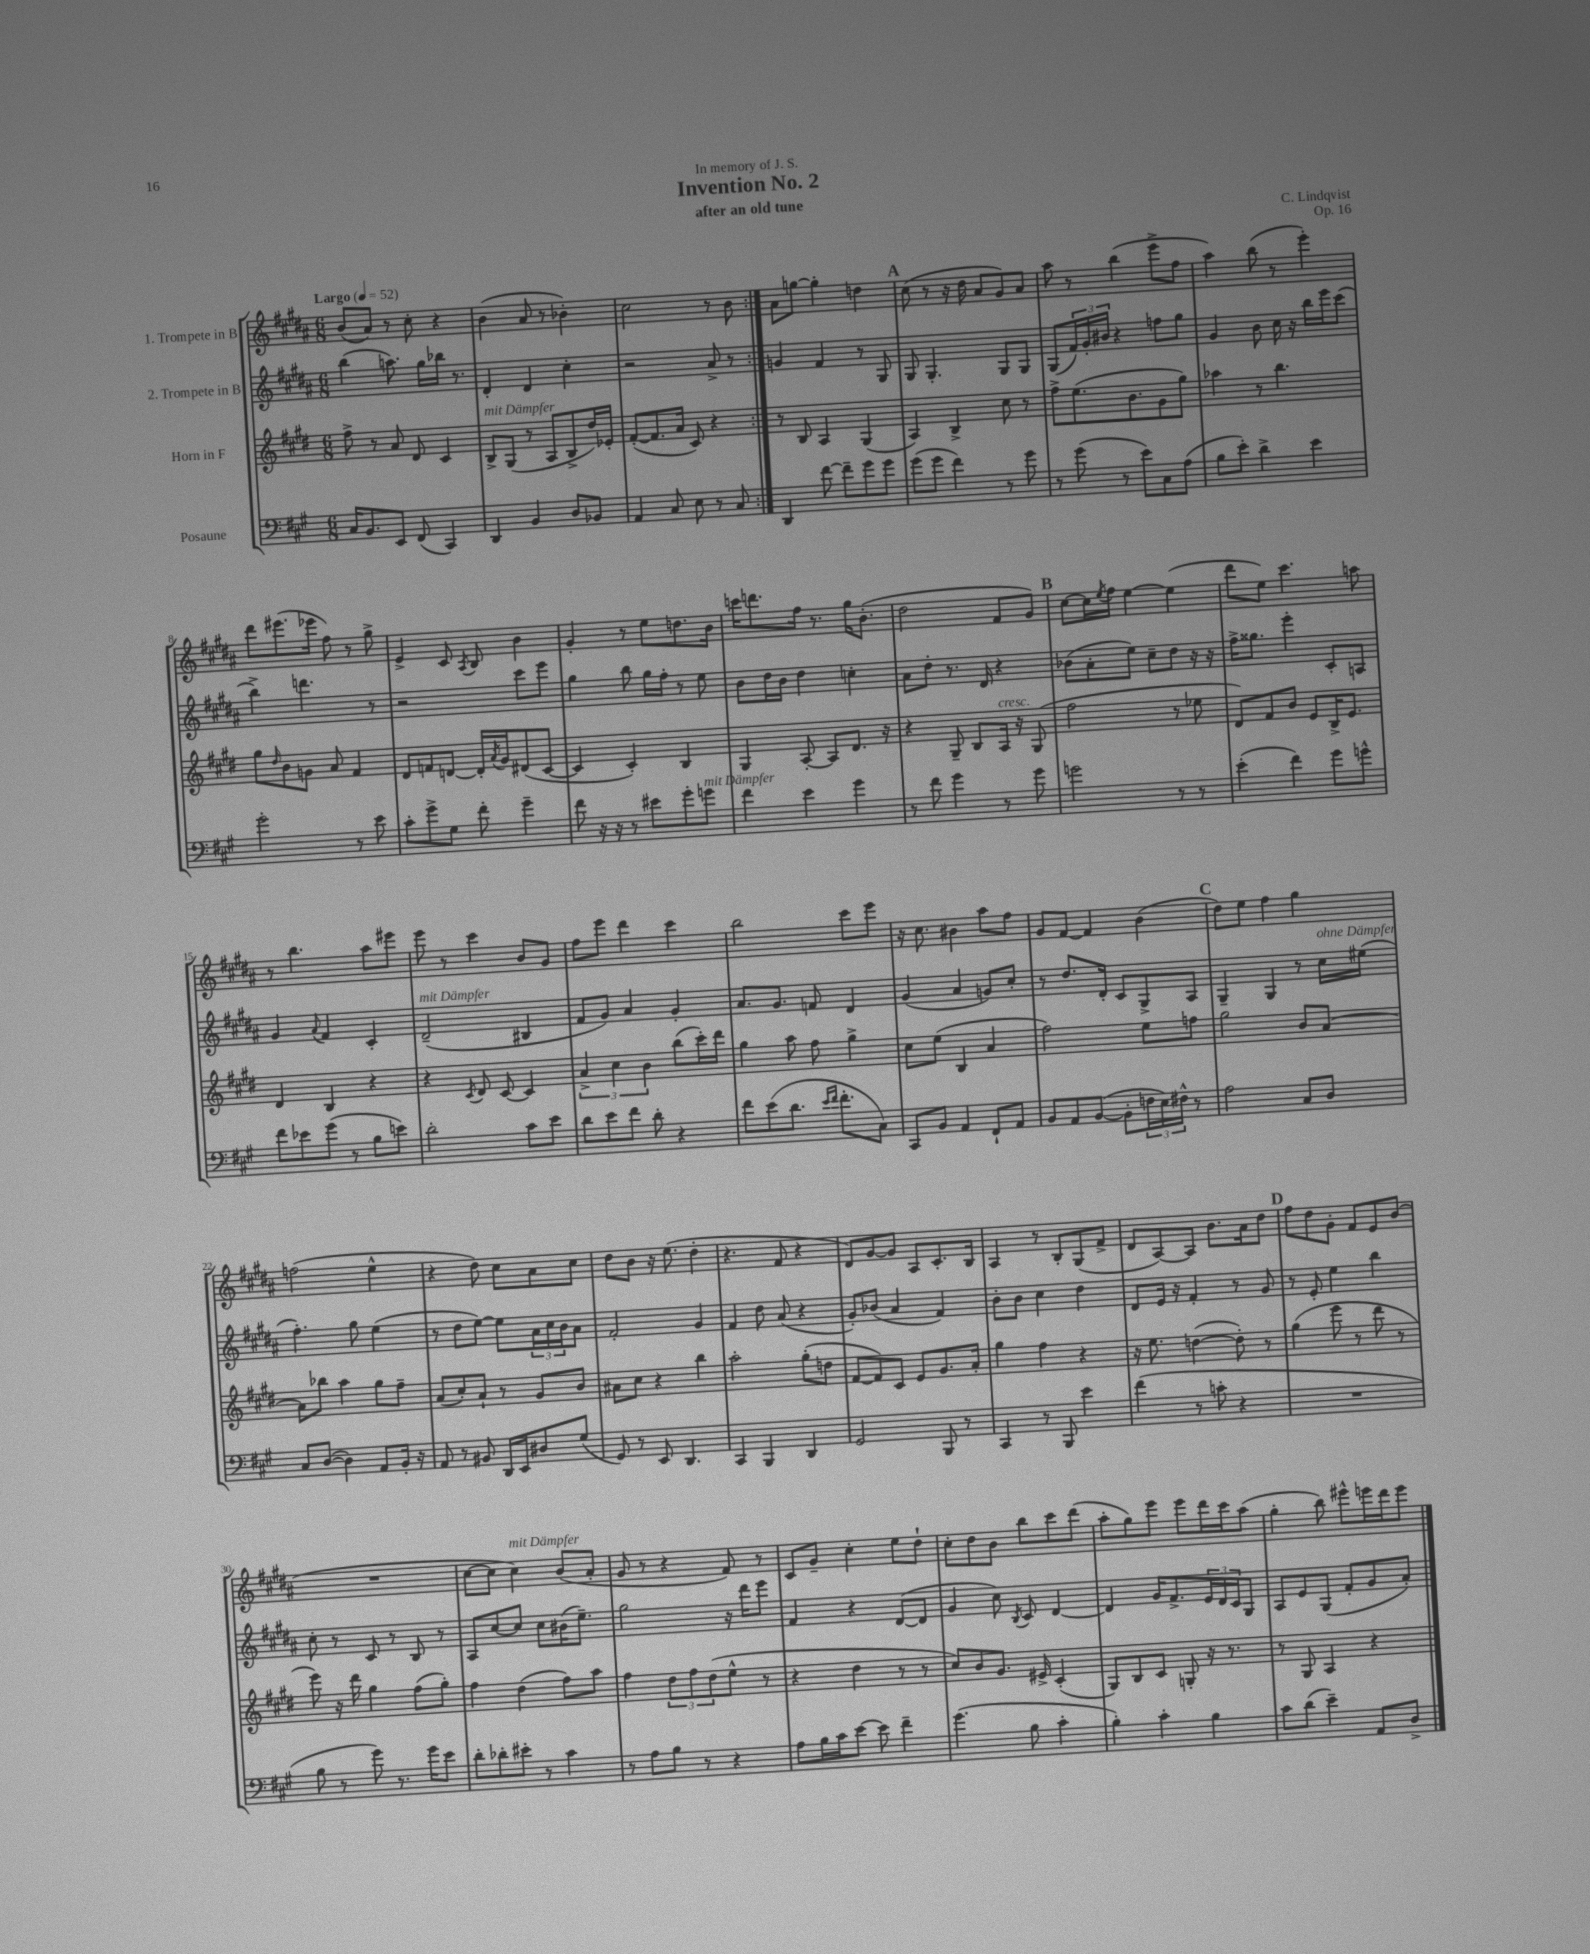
\header { title = "Invention No. 2" composer = "C. Lindqvist" subtitle = "after an old tune" dedication = "In memory of J. S." opus = "Op. 16" }
<<
\new StaffGroup <<
\new Staff = "s0" \with { instrumentName = "1. Trompete in B" } {
    \clef treble \key b \major \numericTimeSignature \time 6/8 \tempo "Largo" 4 = 52
    \repeat volta 2 { b'8( ais'8) r8 cis''8-. r4 |
    b'4( ais'8 r8 bes'4-.) |
    cis''2 r8 b'8 | }
    ais'8 g''8~ g''4-. d''4 |
    \mark \markup { \bold "A" } cis''8( r8 r16 dis''16 ais'8 gis'8) ais'8 |
    ais''8 r8 b''4( e'''8-> fis''8 |
    ais''4) b''8( r8 e'''4-.) |
    dis'''8 eis'''8.( ees'''16 fis''8) r8 gis''8-> |
    e'4-> cis'8 \acciaccatura { ais8 } b8 b'4 |
    gis'4-. r8 e''8 d''8. b'16 |
    c'''16 d'''8. fis''16 r8. gis''16 b'8.-.( |
    dis''2 fis'8 gis'8) |
    \mark \markup { \bold "B" } cis''8~ cis''16 \acciaccatura { e''8 } fis''16 e''4~ e''4( |
    dis'''8 e''8) cis'''4. a''8 |
    r8 b''4. ais''8 eis'''8 |
    e'''8 r8 cis'''4 b'8 gis'8 |
    fis''8 e'''8 dis'''4 cis'''4 |
    b''2 cis'''8 e'''8 |
    r16 cis''8. bis'4 ais''8 fis''8 |
    gis'8 fis'8~ fis'4 b'4( |
    \mark \markup { \bold "C" } dis''8) e''8 fis''4 gis''4 |
    f''2( e''4-^ |
    r4 dis''8) cis''8 ais'8 cis''8 |
    dis''8 b'8 r16 e''8.( dis''4-. |
    r4. fis'8 r4 |
    dis'8) gis'8~ gis'8 ais8 cis'8.-. b16 |
    ais4 r8 b8-. gis8( fis'8-> |
    dis'8 ais8~) ais8 b'8. ais'16 dis''8 |
    \mark \markup { \bold "D" } fis''8 dis''8 gis'8-. fis'8 e'8 b'8( |
    R2. |
    cis''8~ cis''8 cis''4^\markup { \italic "mit Dämpfer" }) b'8( ais'8-. |
    gis'8 r8 r4 fis'8) r8 |
    cis'8 gis'8-- cis''4-. e''8 dis''8-! |
    cis''8-. dis''8 b'8 b''8 cis'''8 dis'''8( |
    ais''8-. gis''8) e'''8 e'''8 dis'''16 cis'''16 ais''8( |
    gis''4-. b''8) eis'''8-^ e'''16 dis'''16 e'''8 \bar "|." |
}
\new Staff = "s1" \with { instrumentName = "2. Trompete in B" } {
    \clef treble \key b \major \numericTimeSignature \time 6/8
    \repeat volta 2 { b''4( a''8.) gis''16 bes''16 r8. |
    dis'4-. dis'4 cis''4-. |
    r2 ais'8-> r8 | }
    g'4 fis'4 r8 gis8 |
    \mark \markup { \bold "A" } gis8 gis4.-. gis8 gis8 |
    gis8( \tuplet 3/2 { fis'16) gis'16-. bis'16 } r4 f''8 gis''8 |
    gis'4 b'8 cis''16 r16 b''16 e'''16 cis'''8( |
    b''4->) d'''4. r8 |
    r2 cis'''8 e'''8 |
    gis''4 b''8 gis''16 fis''16-. r8 e''8 |
    b'8 dis''16 b'16 dis''4 c''4-. |
    ais'8 dis''8-. r8. dis'16 r4 |
    \mark \markup { \bold "B" } bes'8( ais'8-. e''8) cis''8-- dis''8 r16 r16 |
    fis''16-> gisis''8. e'''4-. cis'8-. a8 |
    gis'4 \appoggiatura { ais'8 } fis'4 cis'4-. |
    dis'2--^\markup { \italic "mit Dämpfer" }( bis4 |
    fis'8 gis'8) ais'4 gis'4-. |
    ais'8. gis'8. f'8 dis'4 |
    gis'4( ais'4 g'8) cis''8-. |
    r8 dis''8. dis'16-. cis'8 gis8-> ais8 |
    \mark \markup { \bold "C" } gis4-- gis4 r8 cis''16^\markup { \italic "ohne Dämpfer" } eis''16( |
    fis''4.-.) gis''8 e''4( |
    r8 dis''8 e''8~) e''8 \tuplet 3/2 { ais'16 cis''16 b'16 } ais'8 |
    fis'2-. gis'4 |
    fis'4 dis''8 ais'8( r4 |
    gis'8-.) bes'8( ais'4 fis'4) |
    b'8-. b'8 cis''4 dis''4 |
    dis'8 e'16 r16 fis'4-. r8 gis'8 |
    \mark \markup { \bold "D" } r8 e'8-. e''4 b''4 |
    cis''8-. r8 cis'8 r8 b8 r8 |
    ais8 cis''8~ cis''8 cis''8 bis'16( e''8.--) |
    gis''2 r16 dis'''16 e'''8 |
    fis'4 r4 dis'8~( dis'8 |
    gis'4 cis''8) \acciaccatura { b8 } cis'8 dis'4~ |
    dis'4 gis'16 fis'8.-> \tuplet 3/2 { e'16 dis'16 cis'16 } gis8 |
    ais8 e'8 gis8( fis'8-. gis'8 ais'8-.) \bar "|." |
}
\new Staff = "s2" \with { instrumentName = "Horn in F" } {
    \clef treble \key e \major \numericTimeSignature \time 6/8
    \repeat volta 2 { fis''8-> r8 a'8 dis'8 cis'4 |
    b8->^\markup { \italic "mit Dämpfer" } gis8( r8 a8 b8-> dis''16) ees'16-. |
    fis'8~-.( fis'8. a'16 cis'8) r4 | }
    r8 b8 a4 gis4( |
    \mark \markup { \bold "A" } a4) b4-> cis''8 r8 |
    fis''8-> e''8.( b'8. gis'8 gis''8) |
    aes''4 r8 b''4. |
    gis''8 \grace { dis''16 } b'8 g'8 a'8 fis'4 |
    dis'8 f'8 d'8~ d'16-. \acciaccatura { a'8 } gis'16 dis'8( cis'8~ |
    cis'4 cis'4-.) b4 |
    gis4 a8~-. a8 dis'8. r16 |
    r4 gis8-- b8 a16^\markup { \italic "cresc." } r16 gis8( |
    \mark \markup { \bold "B" } fis''2 r8 ees''8 |
    dis'8) fis'8 b'8 e'8 b16-> e'8. |
    dis'4 b4 r4 |
    r4 \acciaccatura { cis'8 } dis'8 cis'8~ cis'4 |
    \tuplet 3/2 { a'4-> cis''4 b'4 } b''8( cis'''16-.) dis'''16 |
    gis''4 a''8 fis''8 gis''4-> |
    cis''8 e''8( b4 a'4 |
    fis''2) e''8 f''8 |
    \mark \markup { \bold "C" } gis''2 b'8 a'8~ |
    a'8 bes''8 a''4 gis''8 fis''8-- |
    a'8( cis''8-.) a'8-! r8 gis'8 b'8 |
    ais'8 cis''8 r4 b''4 |
    a''2-. gis''8-.( d''8 |
    fis'8~ fis'8) cis'8 e'8 gis'8. a'16-. |
    gis''4 fis''4 r4 |
    r16 e''8. d''4~( d''8-.) r8 |
    \mark \markup { \bold "D" } gis''4( e'''8 r8 dis'''8 r8 |
    e'''8) r16 dis'''16 gis''4 fis''8( gis''8-.) |
    fis''4 dis''4( fis''8) a''8 |
    fis''4 \tuplet 3/2 { dis''8 fis''8 dis''8( } e''8-^ r8 |
    r4 dis''4 r8 r8 |
    cis''8) b'8 gis'8. eis'16-> cis'4-.( |
    gis8) b8 cis'8 g8-. r16 r8. |
    r8 gis8 a4 r4 \bar "|." |
}
\new Staff = "s3" \with { instrumentName = "Posaune" } {
    \clef bass \key a \major \numericTimeSignature \time 6/8
    \repeat volta 2 { cis16 b,8. e,8 fis,8( cis,4) |
    d,4 b,4 d8 bes,8 |
    a,4 cis8 e8 r8 cis8 | }
    d,4 fis'8~ fis'8-- gis'8 gis'8 |
    \mark \markup { \bold "A" } gis'8( gis'8 fis'4) r8 gis'8 |
    r8 gis'8( r8 e'8) cis8 a8( |
    b8 e'8-.) d'4-> e'4 |
    gis'2-. r8 e'8 |
    cis'8-. gis'8-> gis8 fis'8-. gis'4-- |
    fis'8 r16 r16 r8 eis'8 gis'8-. g'8^\markup { \italic "mit Dämpfer" } |
    fis'4 e'4 gis'4 |
    r8 fis'8 gis'4 r8 gis'8 |
    \mark \markup { \bold "B" } g'2 r8 r8 |
    e'4-.( fis'4) gis'8 g'8-^ |
    fis'8 ees'8 gis'8( r8 b8 e'8) |
    d'2-. cis'8 e'8 |
    d'8 e'8 fis'8 d'8-. r4 |
    fis'8 e'8( d'8. \grace { e'16 fis'16 } fis'8.-. cis8) |
    cis,8 b,8 a,4 fis,8-! a,8 |
    b,8 a,8 b,8~( b,8-. \tuplet 3/2 { f16 e16) fis16-^ } r8 |
    \mark \markup { \bold "C" } a2 cis8 d8 |
    cis8 d8~( d4) a,8 b,16-. r16 |
    a,8 r8 bis,8 d,16 e,16 dis8 gis8( |
    gis,8) r8 e,8 d,4. |
    cis,4 b,,4 d,4 |
    gis,2 b,,8 r8 |
    cis,4 r8 b,,8 e'4 |
    fis'4( r8 c'8-. r4 |
    \mark \markup { \bold "D" } R2. |
    b8 r8 gis'8) r8. gis'16 e'8 |
    d'8-. des'8-. eis'8-. r8 cis'4 |
    r8 a8 b8 r8 r4 |
    a8 b16 cis'16 e'8~ e'8 fis'4-- |
    gis'4.( b8 cis'4-. |
    b4-.) cis'4-. b4 |
    cis'8 d'8( e'4--) a,8 d8-> \bar "|." |
}
>>
>>
